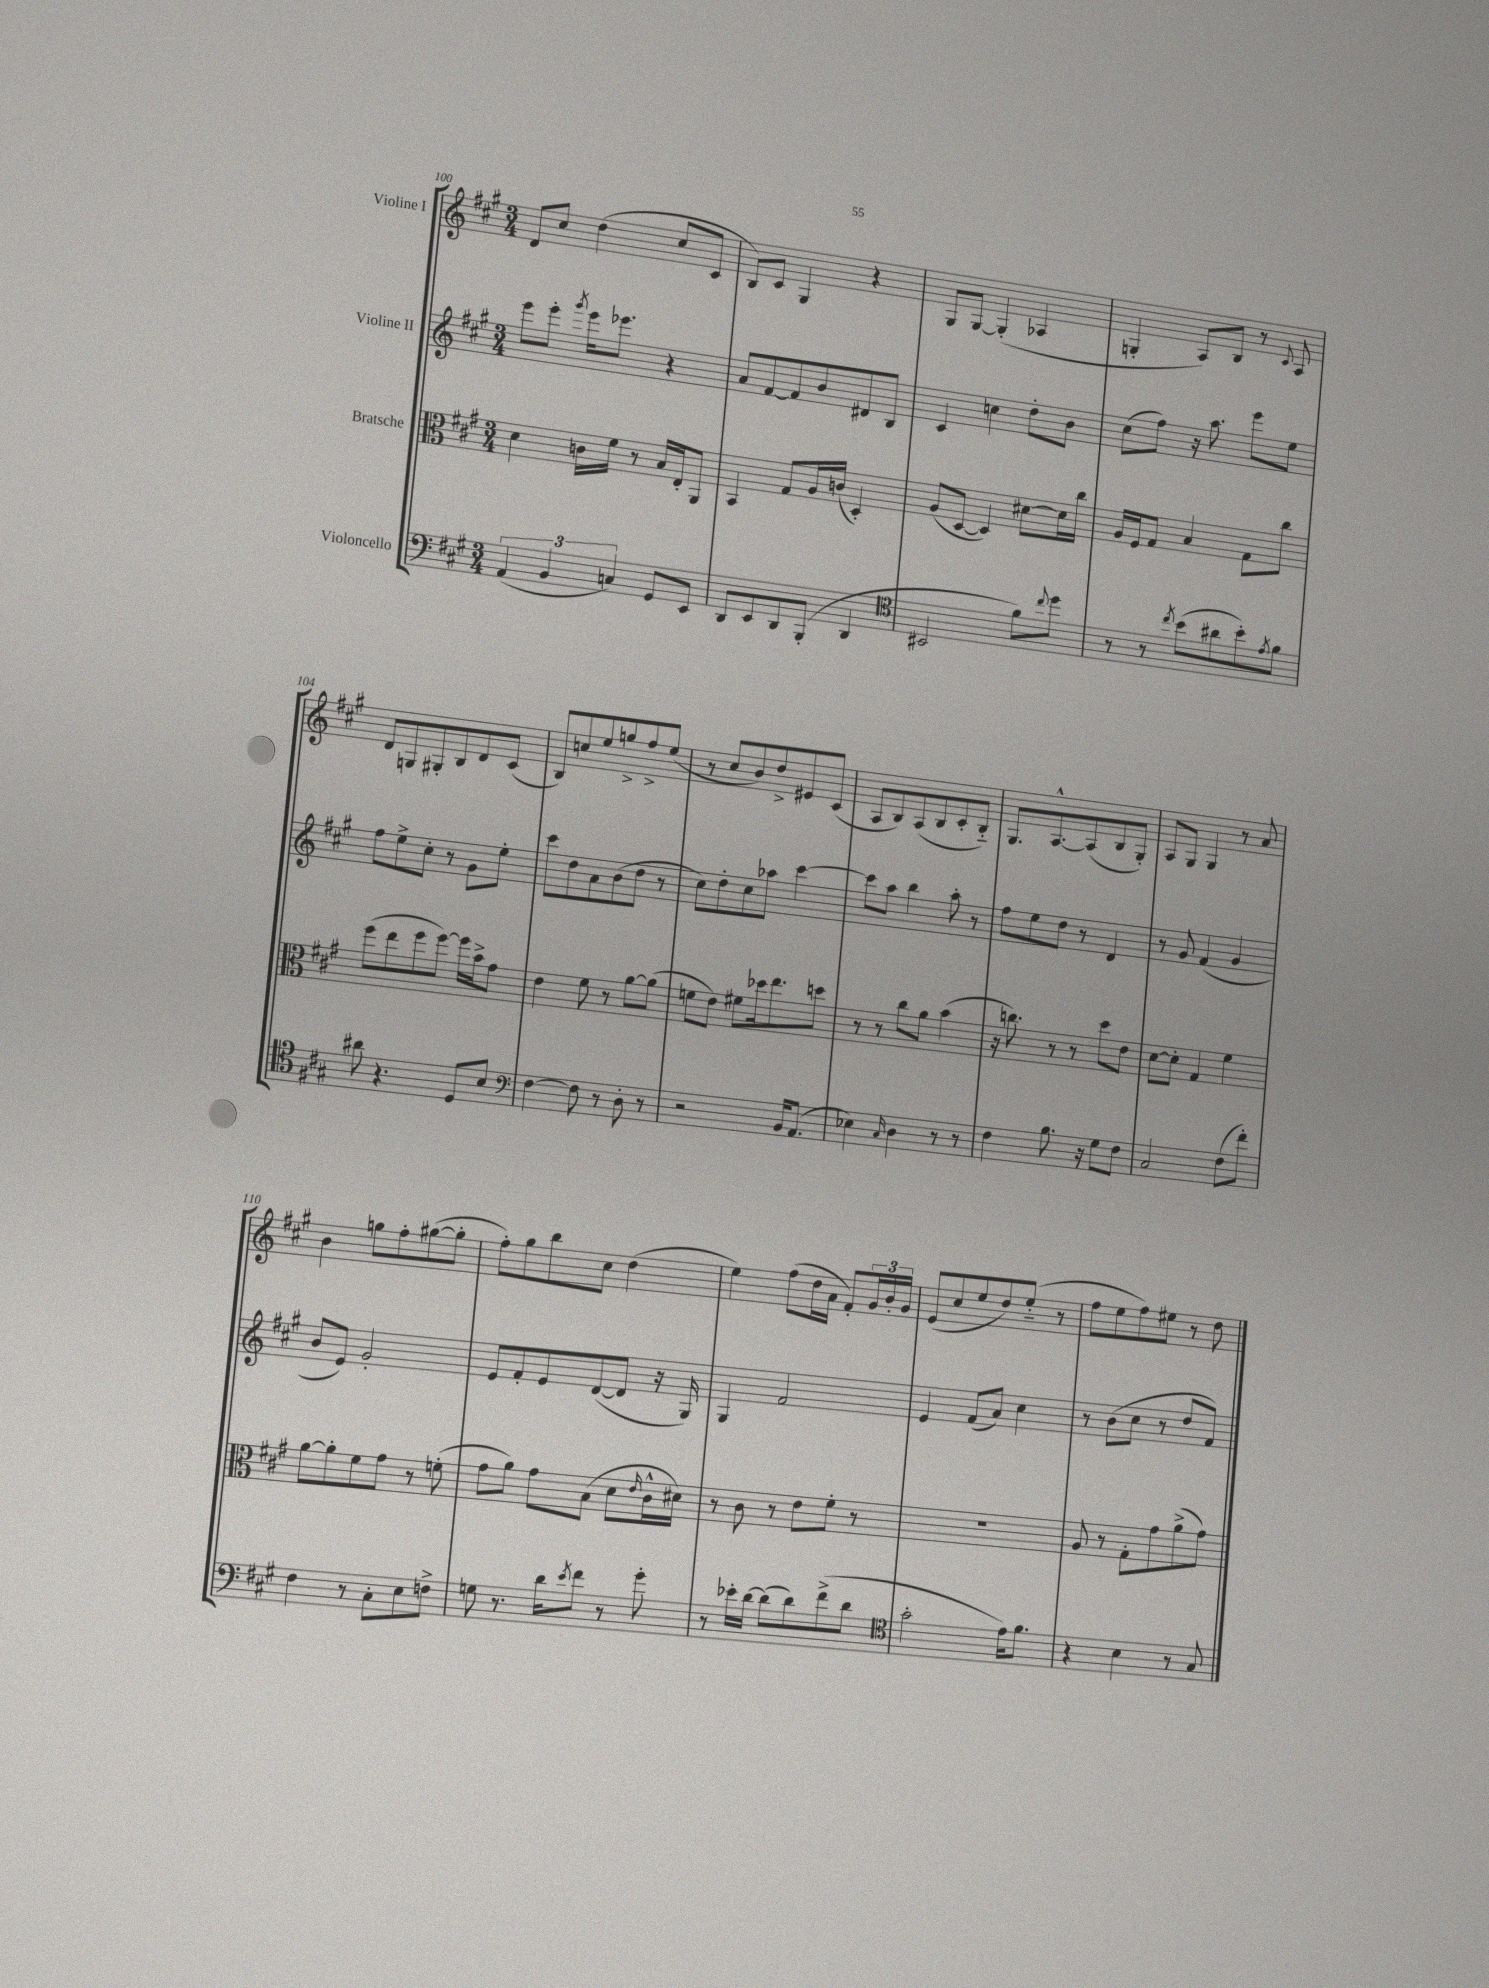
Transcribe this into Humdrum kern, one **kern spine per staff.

**kern	**kern	**kern	**kern
*staff4	*staff3	*staff2	*staff1
*clefF4	*clefC3	*clefG2	*clefG2
*k[f#c#g#]	*k[f#c#g#]	*k[f#c#g#]	*k[f#c#g#]
*M3/4	*M3/4	*M3/4	*M3/4
(6AA	4d	8eee	8d
.	.	8eee'	8cc#
6BB	.	.	.
.	.	8qggg#	.
.	16c	16eee	(4dd
.	16f#	8.eee-	.
6C)	.	.	.
.	8r	.	.
8GG#	16B	4r	8cc#
.	16E'	.	.
8EE	8AA	.	8c#
=	=	=	=
8DD	4BB	8a	8B)
8EE	.	[8f#	8c#
8DD	8G#	8f#]	4G#
(8BBB'	16A	8b	.
.	(16c	.	.
4DD	4D')	8d#	4r
.	.	8B	.
=	=	=	=
*clefC4	*	*	*
2BB#	(8A	4c#	8G#
.	[8D	.	[8G#
.	4D])	4cc	(4G#']
8f#)	[8d#	8dd'	4A-
8qqcc#	.	.	.
8dd	16d#]	8b	.
.	16cc#	.	.
=	=	=	=
8r	16A	(8cc#	4G'
.	16F#	.	.
8r	8G#	8ff#)	.
8qcc#	.	.	.
(8b	4B	16r	8A)
.	.	8.aa	.
8a#	.	.	8B
8b')	8G#	8eee	8r
8qe	.	.	8qqc#
8f#	8cc#	8ee	8A
=	=	=	=
8a#	(8ff#	8ff#	8d
4.r	8ee	8ee^	8G
.	8ff#	8cc#'	8G#'
.	[8ff#)	8r	8B
8D	16ff#]	8g#	8d
.	16b^	.	.
8B	8g#	8ee'	(8c#
=	=	=	=
*clefF4	*	*	*
[4F#	4e	8ccc#	8B)
.	.	8dd	8cc
8F#]	8f#	8a	8ee
8r	8r	(8b	8gg^
8D'	[8a	8dd	8ff#^
8r	(8a]	8r	(8ee
=	=	=	=
2r	8f	8cc#)	8r
.	8e)	8dd'	8cc#
.	8f#	8cc#	8b)
.	16dd-	8aa-	8dd^
.	8.ee	.	.
16BB	.	[4ccc#	8e#
(8.AA	.	.	.
.	8dd	.	(8c#
=	=	=	=
4E-)	8r	8ccc#]	8A
.	8r	8aa	8B)
16qqC#	.	.	.
4D	8cc#	4bb	(8A
.	8a	.	8B
8r	(4b	8aa'	8c#'
8r	.	8r	8B'~)
=	=	=	=
4F#	16r	8ff#	8.G#
.	8.cc)	.	.
.	.	8ee	.
.	.	.	[8.A^^
8.B	8r	8dd	.
.	8r	8r	(8A]
16r	.	.	.
8G#	8dd	4d	8B
8F#	8e	.	8G#')
=	=	=	=
2C#	[8d	8r	8A
.	8d']	8g#	8G#
.	4G#	(4f#	4G#
(8F#	4f#	4g#	8r
8f#')	.	.	8a
=	=	=	=
4F#	[8a	8b	4b
.	8a']	8e)	.
8r	8f#	2g#'	8gg
8C#'	8g#	.	8ff#'
8E	8r	.	([8gg#
8F^	(8f'	.	8gg#']
=	=	=	=
8G	8g#	8e	8ff#')
8.r	8a)	8f#'	8gg#
.	8g#	8e	8bb
16d	.	.	.
8qe	.	.	.
8f#	(8B	([8d	8cc#
8r	8d	8d]	(4dd
.	16qqe	.	.
8g#'	16c#^^	16r	.
.	16d#)	16G#)	.
=	=	=	=
8r	8r	4G#	4ee)
16e-'	8c#	.	.
[16d	.	.	.
(8d]	8r	2f#	(8ff#
8d)	8e	.	16dd
.	.	.	16a
(8f#^	8f#'	.	8f#')
8d	8r	.	24g#
.	.	.	24b'
.	.	.	24g#
=	=	=	=
*clefC4	*	*	*
2g#'	2.r	4e	(8e
.	.	.	8cc#
.	.	(8f#	8ee
.	.	8a)	8dd)
16e)	.	4cc#	(8ee'~
8.f#	.	.	.
.	.	.	8r
=	=	=	=
4r	8A	8r	8ff#
.	8r	(8b	8ee
4B	8G#'	8cc#	8ff#)
.	8g#	8r	8ee#
8r	(8a^	8dd	8r
8G#	8g#)	8f#)	8dd
==	==	==	==
*-	*-	*-	*-
